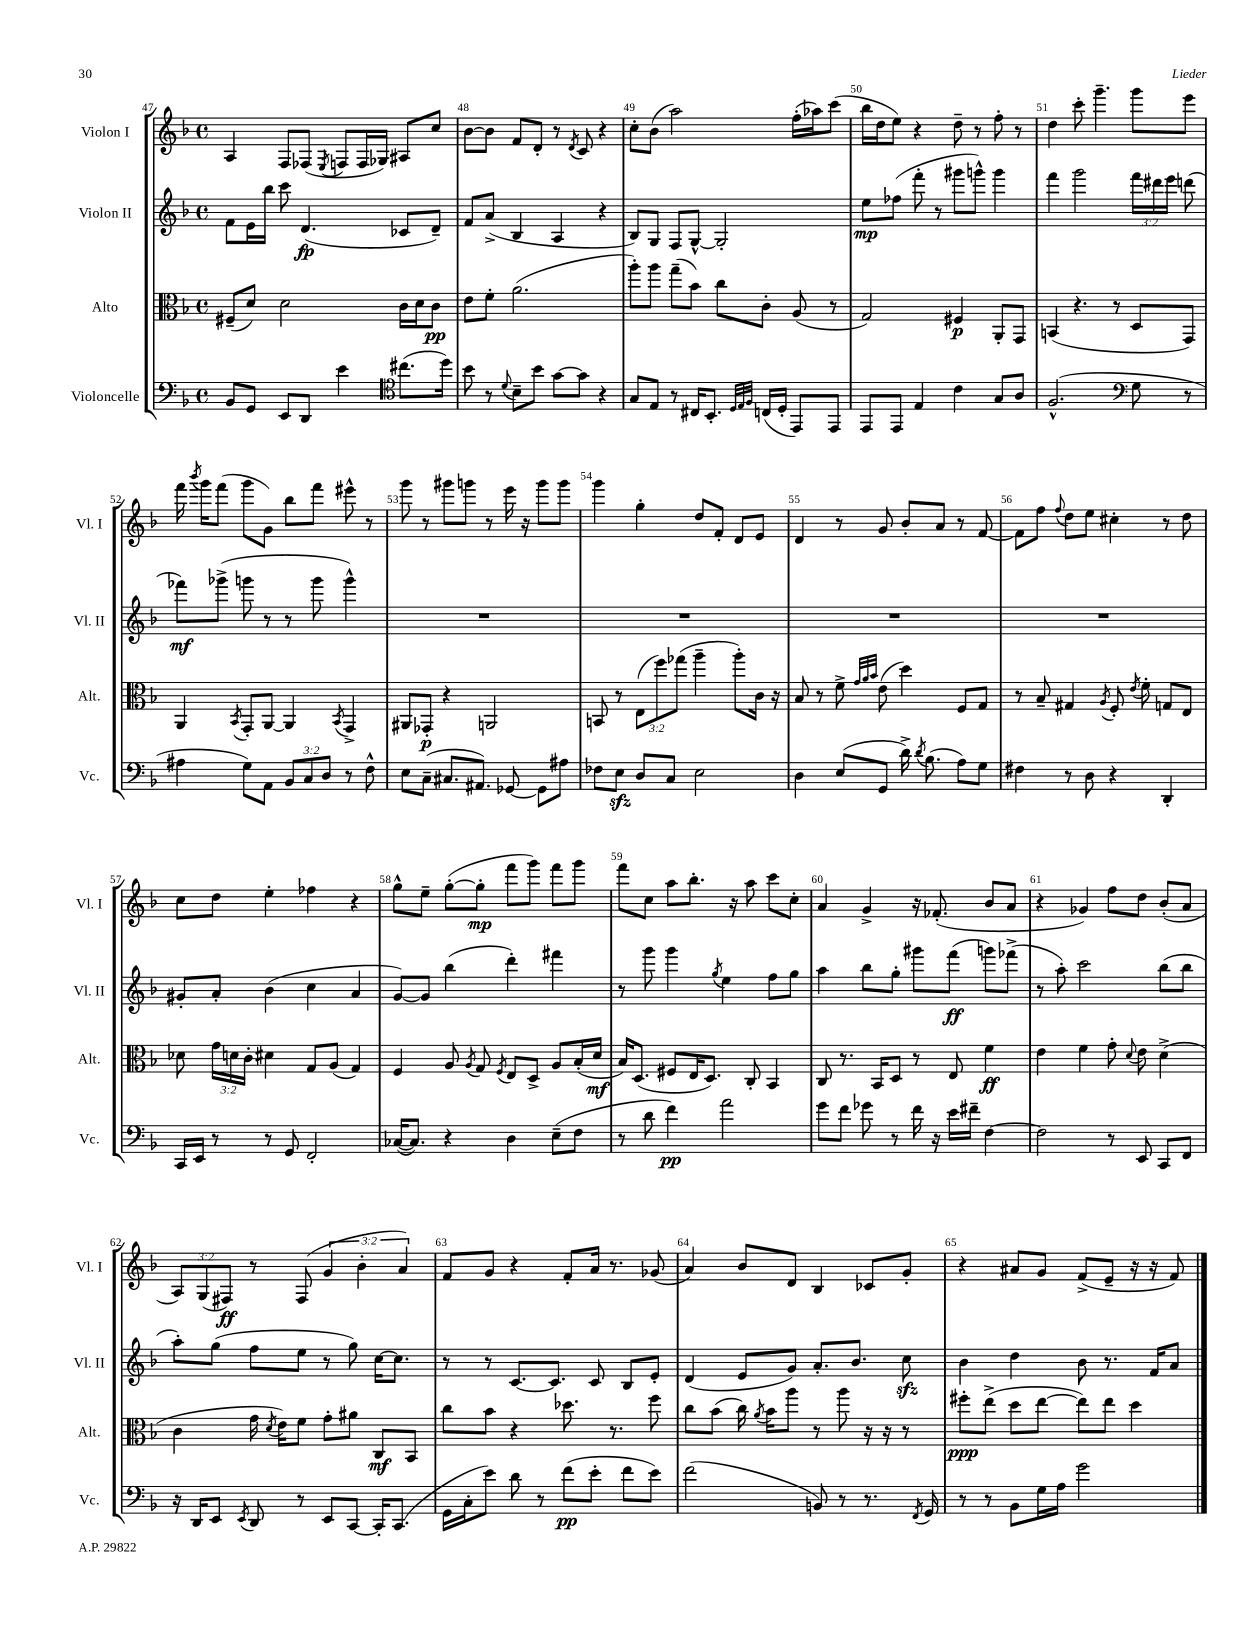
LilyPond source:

<<
\new StaffGroup <<
\new Staff = "s0" \with { instrumentName = "Violon I" shortInstrumentName = "Vl. I" } {
    \clef treble \key f \major \defaultTimeSignature \time 4/4 \override Staff.TupletNumber.text = #tuplet-number::calc-fraction-text
    \autoBeamOff a4 f8[ fes8]( \acciaccatura { e8 } f8[ f16 ges16]) ais8[ c''8] |
    bes'8[~ bes'8] f'8[ d'8]-. r8 \acciaccatura { d'8 } c'8 r4 |
    c''8[-. bes'8]( a''2) f''16[-.( aes''16) c'''8]( |
    bes''16[ d''16 e''8]) r4 d''8-- r8 f''8-. r8 |
    d''4 c'''8-. g'''4.-- g'''8[ e'''8] |
    f'''16 \acciaccatura { bes'''8 } g'''16[ f'''8]( g'''8[ g'8]) bes''8[ f'''8] eis'''8-^ r8 |
    g'''8 r8 gis'''8[ g'''8] r8 e'''16 r16 g'''8[ g'''8] |
    g'''4 g''4-. d''8[ f'8]-. d'8[ e'8] |
    d'4 r8 g'8 bes'8[-. a'8] r8 f'8~ |
    f'8[ f''8] \appoggiatura { f''8 } d''8[ e''8] cis''4-. r8 d''8 |
    c''8[ d''8] e''4-. fes''4 r4 |
    g''8[-^ e''8]-- g''8[~-.( g''8]-.\mp f'''8[ g'''8]) f'''8[ g'''8] |
    f'''8[ c''8] a''8[ bes''8.]-. r16 a''8 c'''8[ c''8]-. |
    a'4 g'4-> r16 fes'8.-.( bes'8[ a'8] |
    r4 ges'4) f''8[ d''8] bes'8[-.( a'8] |
    \tuplet 3/2 { a8[) g8( fis8]\ff) } r8 fis8( \tuplet 3/2 { g'4 bes'4-. a'4) } |
    f'8[ g'8] r4 f'8[-. a'16] r8. ges'8( |
    a'4) bes'8[ d'8] bes4 ces'8[ g'8]-. |
    r4 ais'8[ g'8] f'8[->( e'8]-- r16 r16 f'8) \bar "|." |
}
\new Staff = "s1" \with { instrumentName = "Violon II" shortInstrumentName = "Vl. II" } {
    \clef treble \key f \major \defaultTimeSignature \time 4/4 \override Staff.TupletNumber.text = #tuplet-number::calc-fraction-text
    \autoBeamOff f'8[ e'16 bes''16] c'''8 d'4.\fp( ces'8[ d'8]--) |
    f'8[ a'8]->( bes4 a4 r4 |
    bes8[) g8] f8[ g8]~-^ g2-. |
    e''8[\mp fes''8]( f'''8-. r8 gis'''8[ g'''8]-^) g'''4 |
    f'''4 g'''2 \tuplet 3/2 { f'''16[ dis'''16 e'''16] } d'''8( |
    fes'''8[\mf) ges'''8]->( g'''8 r8 r8 g'''8 g'''4-^) |
    R1 |
    R1 |
    R1 |
    R1 |
    gis'8[-. a'8]-. bes'4( c''4 a'4 |
    g'8[~) g'8] bes''4( d'''4-.) fis'''4 |
    r8 g'''8 g'''4 \acciaccatura { g''8 } e''4 f''8[ g''8] |
    a''4 bes''8[ g''8]-. gis'''8[ f'''8]\ff( g'''8[) fes'''8]->( |
    r8 a''8-.) c'''2 bes''8[( bes''8] |
    a''8[-.) g''8]( f''8[ e''8] r8 g''8) c''16[~ c''8.] |
    r8 r8 c'8.[~ c'8.] c'8 bes8[ e'8]-. |
    d'4( e'8[ g'8]) a'8.[-. bes'8.] c''8\sfz |
    bes'4 d''4 bes'8 r8. f'16[ a'8] \bar "|." |
}
\new Staff = "s2" \with { instrumentName = "Alto" shortInstrumentName = "Alt." } {
    \clef alto \key f \major \defaultTimeSignature \time 4/4 \override Staff.TupletNumber.text = #tuplet-number::calc-fraction-text
    \autoBeamOff fis8[--( d'8]) d'2 c'16[ d'16 c'8]\pp |
    e'8[ f'8]-. a'2.( |
    a''8[-.) a''8] g''8[--( bes'8]) c''8[ c'8]-. a8( r8 |
    g2) fis4\p a,8[-. g,8] |
    b,4( r4. r8 d8[ g,8]) |
    a,4 \acciaccatura { bes,8 } g,8[-. a,8]~ a,4 \acciaccatura { bes,8 } g,4-> |
    ais,8[ ges,8]-.\p r4 a,2 |
    b,8 r8 \tuplet 3/2 { e8[( f''8) ges''8]( } a''4-- a''8[-.) c'16] r16 |
    bes8 r8 f'8-> \grace { g'32[ a'32 bes'32] } e'8( d''4) f8[ g8] |
    r8 bes8-- gis4 \acciaccatura { a8 } f8-. \acciaccatura { e'8 } f'8-. g8[ e8] |
    des'8 \tuplet 3/2 { g'16[ d'16 c'16]-. } dis'4 g8[ a8]( g4) |
    f4 a8 \acciaccatura { a8 } g8 \acciaccatura { f8 } e8[ d8]-> a8[ bes16-.( d'16]\mf |
    bes16[) d8.]( fis8[ e16 d8.]) c8-. bes,4 |
    c8 r8. bes,16[ d8] r8 e8 f'4\ff |
    e'4 f'4 g'8-. \appoggiatura { d'8 } e'8 d'4->( |
    c'4 g'16 \acciaccatura { d'8 } e'16[) f'8] g'8[-. ais'8] c8[\mf bes,8] |
    c''8[ bes'8] r4 des''8. r8. f''8 |
    c''8[ bes'8]( c''16) \acciaccatura { a'8 } bes'16[ a''8] r8 a''8 r16 r16 r8 |
    fis''8[-.\ppp e''8]->( d''8[ e''8]~ e''8[) e''8] d''4 \bar "|." |
}
\new Staff = "s3" \with { instrumentName = "Violoncelle" shortInstrumentName = "Vc." } {
    \clef bass \key f \major \defaultTimeSignature \time 4/4 \override Staff.TupletNumber.text = #tuplet-number::calc-fraction-text
    \autoBeamOff bes,8[ g,8] e,8[ d,8] e'4 \clef tenor cis''8.[( d''16]) |
    bes'8 r8 \appoggiatura { d'8 } bes8[-- bes'8] g'8[~ g'8] r4 |
    g8[ e8] r8 cis16[ bes,8.]-. \grace { d32[ e32 f32] } c16[( d16]-. e,8[) e,8] |
    e,8[ e,8] e4 c'4 g8[ a8] |
    f2.-^( \clef bass g8 r8 |
    ais4 g8[) a,8] \tuplet 3/2 { bes,8[ c8 d8] } r8 f8-^ |
    e8[ c8]--( cis8.[ ais,8.]) ges,8~ ges,8[ ais8] |
    fes8[ e8]\sfz d8[ c8] e2 |
    d4 e8[( g,8] d'16->) \acciaccatura { d'8 } bes8.( a8[) g8] |
    fis4 r8 d8 r4 d,4-. |
    c,16[ e,16] r8 r8 g,8 f,2-. |
    ces16[~( ces8.]) r4 d4 e8[--( f8] |
    r8 d'8 f'4\pp) a'2 |
    g'8[ f'8] ges'8 r8 f'16 r16 e'16[ fis'16]-- f4~ |
    f2 r8 e,8 c,8[ f,8] |
    r16 d,16[ e,8] \acciaccatura { e,8 } d,8 r8 e,8[ c,8]~ c,16[-. c,8.]( |
    g,16[ c16-. e'8]) d'8 r8 f'8[\pp( e'8]-. f'8[ e'8]) |
    f'2( b,8) r8 r8. \acciaccatura { f,8 } g,16 |
    r8 r8 bes,8[ g16 a16] g'2 \bar "|." |
}
>>
>>
\layout { \context { \Score currentBarNumber = #47 \override BarNumber.break-visibility = ##(#f #t #t) barNumberVisibility = #all-bar-numbers-visible } }
